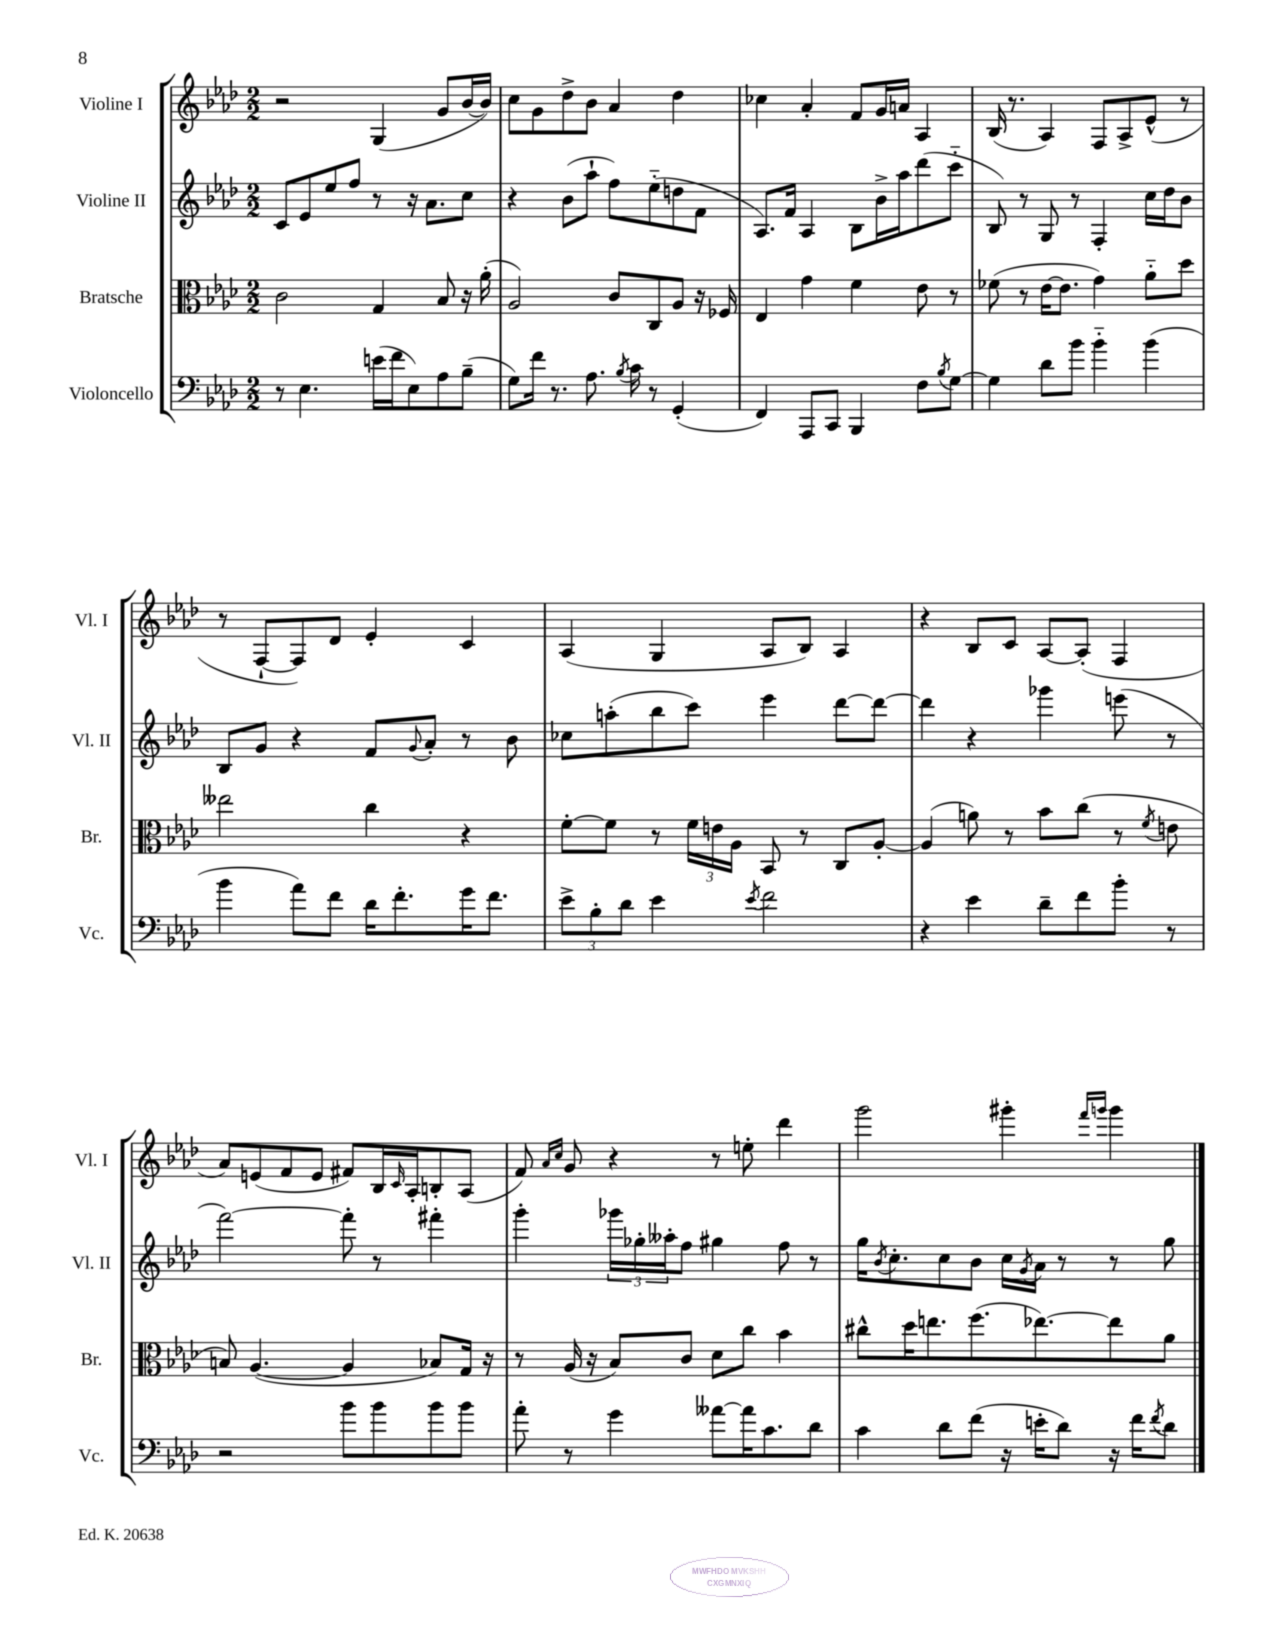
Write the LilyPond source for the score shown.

<<
\new StaffGroup <<
\new Staff = "s0" \with { instrumentName = "Violine I" shortInstrumentName = "Vl. I" } {
    \clef treble \key aes \major \numericTimeSignature \time 2/2
    r2 g4( g'8 bes'16~ bes'16) |
    c''8 g'8 des''8-> bes'8 aes'4 des''4 |
    ces''4 aes'4-. f'8 g'16 a'16 aes4 |
    bes16( r8. aes4) f8 aes8-> ees'8-^( r8 |
    r8 f8~-! f8) des'8 ees'4-. c'4 |
    aes4( g4 aes8 bes8) aes4 |
    r4 bes8 c'8 aes8~ aes8-.( f4 |
    aes'8) e'8( f'8 e'8 fis'8) bes16 \grace { c'16 } aes16-. b8-. aes8( |
    f'8) \grace { aes'16 c''16 } g'8 r4 r8 e''8-. des'''4 |
    g'''2 gis'''4-. \grace { f'''16 g'''16 } g'''4 \bar "|." |
}
\new Staff = "s1" \with { instrumentName = "Violine II" shortInstrumentName = "Vl. II" } {
    \clef treble \key aes \major \numericTimeSignature \time 2/2
    c'8 ees'8 ees''8 f''8 r8 r16 aes'8. c''8 |
    r4 bes'8( aes''8-! f''8) ees''8-_( d''8 f'8 |
    aes8.) f'16 aes4 bes8 bes'16-> aes''16 des'''8( c'''8-_ |
    bes8) r8 g8 r8 f4-. c''16 des''16 bes'8 |
    bes8 g'8 r4 f'8 \appoggiatura { g'8 } aes'8-. r8 bes'8 |
    ces''8 a''8-.( bes''8 c'''8) ees'''4 des'''8~ des'''8~ |
    des'''4 r4 ges'''4 e'''8( r8 |
    f'''2~) f'''8-. r8 fis'''4-. |
    g'''4-. \tuplet 3/2 { ges'''16 ges''16-. aeses''16-. } f''8 gis''4 f''8 r8 |
    g''16 \acciaccatura { bes'8 } c''8.-. c''8 bes'8 c''16 \acciaccatura { g'8 } aes'16 r8 r8 g''8 \bar "|." |
}
\new Staff = "s2" \with { instrumentName = "Bratsche" shortInstrumentName = "Br." } {
    \clef alto \key aes \major \numericTimeSignature \time 2/2
    c'2 g4 bes8 r16 aes'16-.( |
    aes2) c'8 c8 aes8 r16 fes16 |
    ees4 g'4 f'4 ees'8 r8 |
    fes'8( r8 ees'16~ ees'8. g'4) aes'8-_ des''8 |
    eeses''2 c''4 r4 |
    f'8~-. f'8 r8 \tuplet 3/2 { f'16 e'16 aes16 } bes,8 r8 c8 aes8~-. |
    aes4( a'8) r8 bes'8 c''8( r8 \acciaccatura { f'8 } e'8 |
    b8) aes4.~( aes4 bes8) g16 r16 |
    r8 aes16( r16 bes8) c'8 des'8 c''8 bes'4 |
    cis''8-^ des''16 e''8. f''8.( ees''8.~) ees''8 aes'8 \bar "|." |
}
\new Staff = "s3" \with { instrumentName = "Violoncello" shortInstrumentName = "Vc." } {
    \clef bass \key aes \major \numericTimeSignature \time 2/2
    r8 ees4. e'16( f'16 ees8) aes8 bes8--( |
    g8) f'16 r8. aes8. \acciaccatura { bes8 } c'16 r8 g,4-.( |
    f,4) aes,,8 c,8 bes,,4 f8 \acciaccatura { bes8 } g8~ |
    g4 des'8 bes'8 bes'4-_ bes'4( |
    bes'4 aes'8) f'8 des'16 f'8.-. g'16 f'8. |
    \tuplet 3/2 { ees'8-> bes8-. des'8 } ees'4 \acciaccatura { ees'8 } f'2 |
    r4 ees'4 des'8-- f'8 bes'8-. r8 |
    r2 bes'8 bes'8 bes'8 bes'8 |
    aes'8-. r8 g'4 aeses'8~ aeses'16 c'8. des'8 |
    c'4 des'8 f'8( r16 e'16-. des'8) r16 f'16 \acciaccatura { f'8 } des'8 \bar "|." |
}
>>
>>
\layout { \context { \Score \remove "Bar_number_engraver" } }
